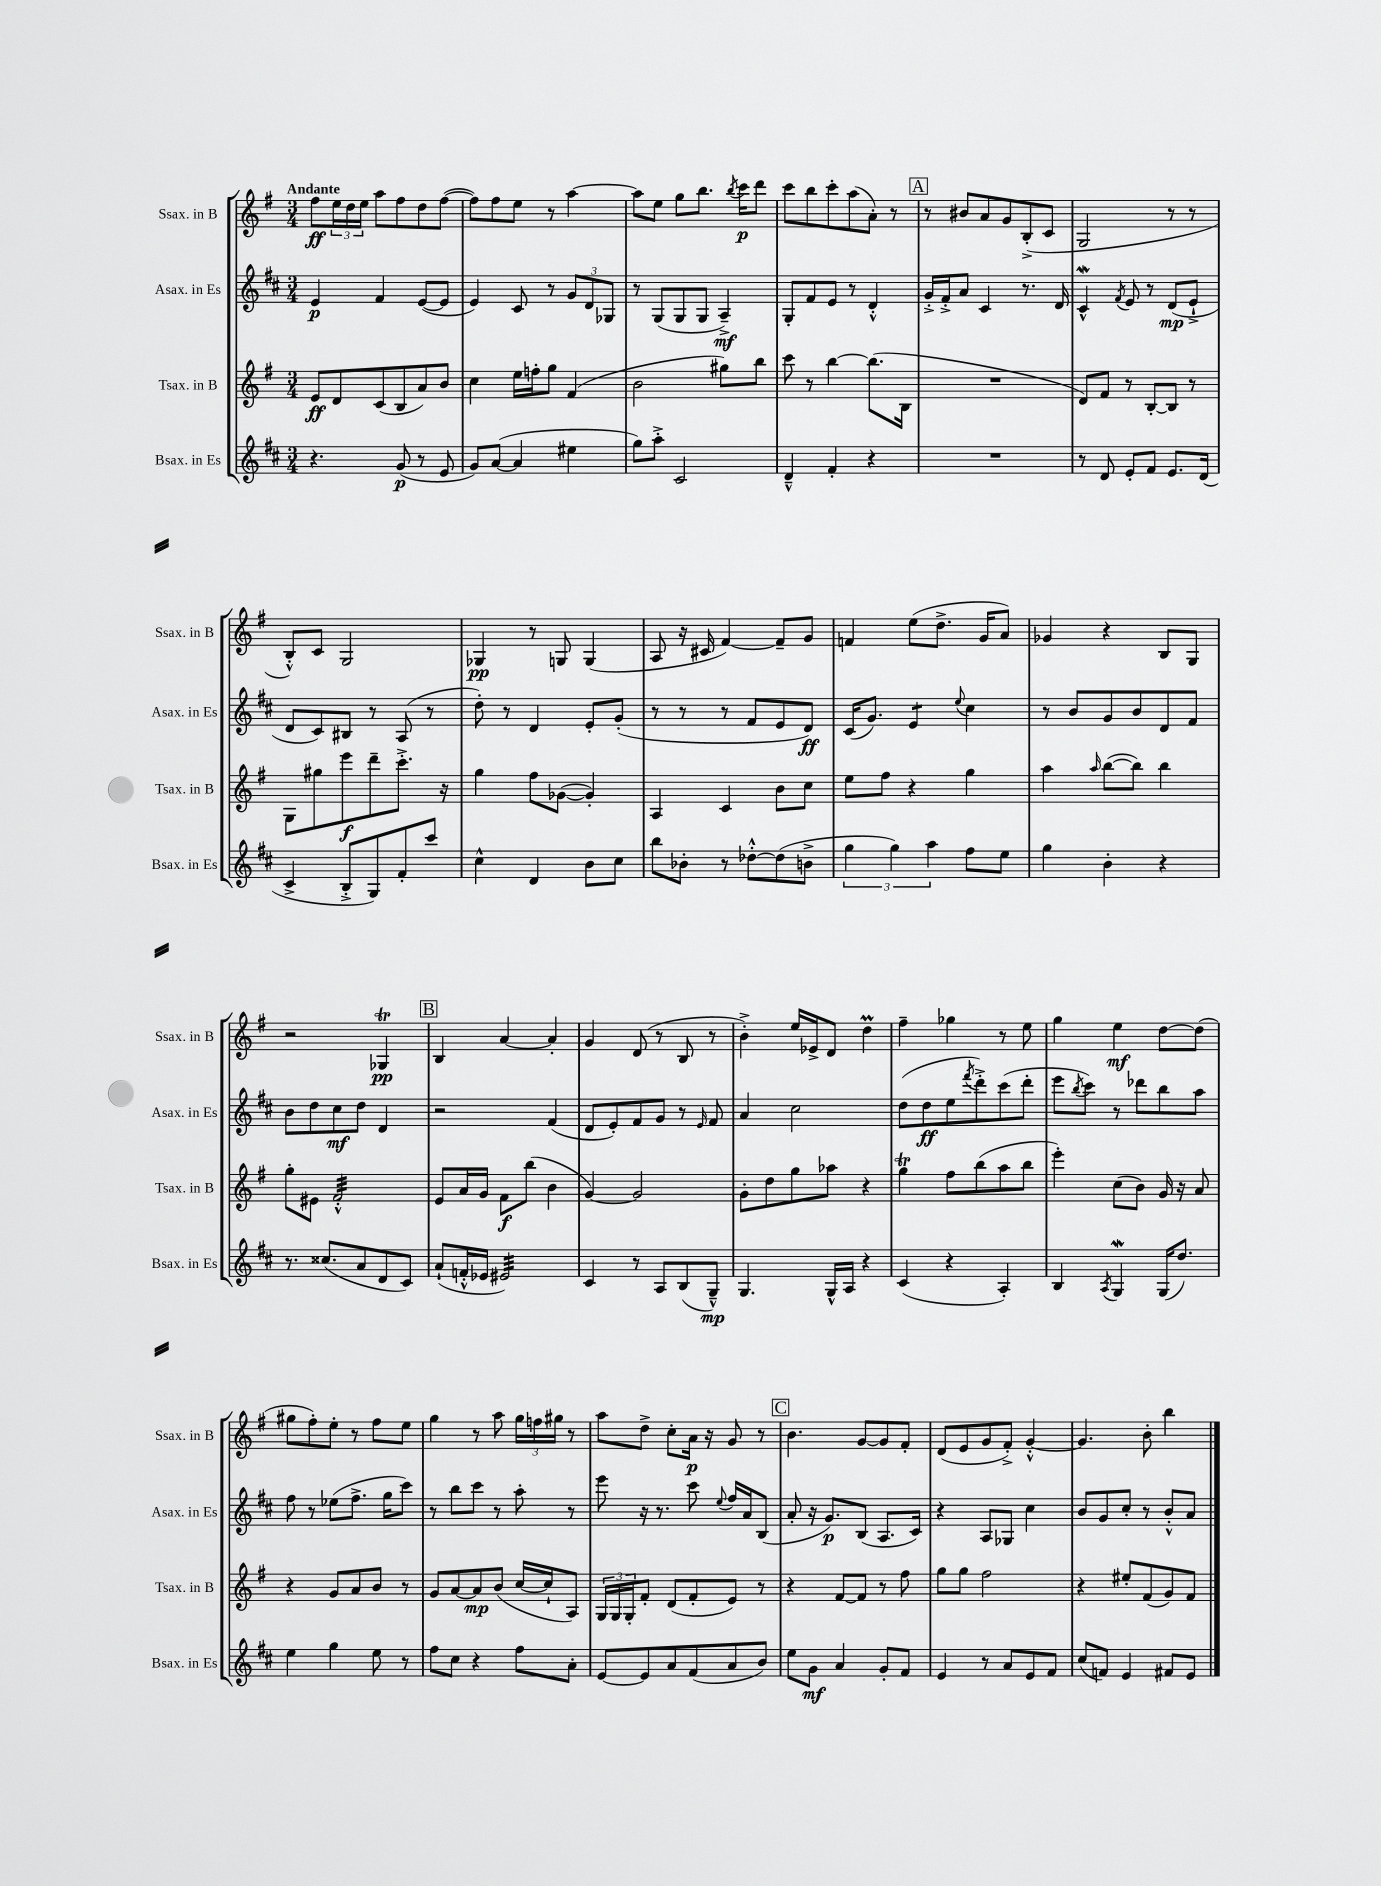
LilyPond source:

<<
\new StaffGroup <<
\new Staff = "s0" \with { instrumentName = "Ssax. in B" shortInstrumentName = "Ssax. in B" } {
    \clef treble \key g \major \numericTimeSignature \time 3/4 \tempo "Andante"
    fis''8\ff \tuplet 3/2 { e''16 d''16 e''16 } a''8 fis''8 d''8 fis''8~( |
    fis''8) fis''8 e''8 r8 a''4~ |
    a''8 e''8 g''8 b''8. \acciaccatura { b''8 } c'''16\p d'''8 |
    c'''8 b''8 c'''8-. a''8( a'8-.) r8 |
    \mark \markup { \box "A" } r8 bis'8 a'8 g'8 b8-.->( c'8 |
    g2 r8 r8 |
    b8-.-^) c'8 g2 |
    ges4\pp r8 g8 g4( |
    a8 r16 cis'16 fis'4~) fis'8-- g'8 |
    f'4 e''8( d''8.-> g'16 a'8) |
    ges'4 r4 b8 g8 |
    r2 ges4\trill\pp |
    \mark \markup { \box "B" } b4 a'4~ a'4-. |
    g'4 d'8( r8 b8 r8 |
    b'4-.->) e''16 ees'16-> d'8 d''4\prall |
    fis''4-- ges''4 r8 e''8 |
    g''4 e''4\mf d''8~ d''8( |
    gis''8 fis''8-.) e''8-. r8 fis''8 e''8 |
    g''4 r8 a''8 \tuplet 3/2 { g''16 f''16 gis''16 } r8 |
    a''8 d''8-> c''8-. a'16\p r16 g'8 r8 |
    \mark \markup { \box "C" } b'4. g'8~ g'8 fis'8-. |
    d'8( e'8 g'8 fis'8-.->) g'4~-.-^ |
    g'4. b'8-. b''4 \bar "|." |
}
\new Staff = "s1" \with { instrumentName = "Asax. in Es" shortInstrumentName = "Asax. in Es" } {
    \clef treble \key d \major \numericTimeSignature \time 3/4
    e'4\p fis'4 e'8~( e'8 |
    e'4) cis'8 r8 \tuplet 3/2 { g'8 d'8 ges8 } |
    r8 g8( g8 g8 a4--->\mf) |
    g8-. fis'8 e'8 r8 d'4-.-^ |
    \mark \markup { \box "A" } g'16-.-> fis'16-.-> a'8 cis'4 r8. d'16 |
    cis'4-^\mordent \acciaccatura { fis'8 } e'8 r8 d'8\mp( e'8-!-> |
    d'8 cis'8) bis8 r8 a8( r8 |
    d''8-.) r8 d'4 e'8-. g'8-.( |
    r8 r8 r8 fis'8 e'8 d'8\ff) |
    cis'16( g'8.) e'4:8 \appoggiatura { e''8 } cis''4 |
    r8 b'8 g'8 b'8 d'8 fis'8 |
    b'8 d''8 cis''8\mf d''8 d'4 |
    \mark \markup { \box "B" } r2 fis'4( |
    d'8 e'8-.) fis'8 g'8 r8 \grace { e'16 } fis'8 |
    a'4 cis''2 |
    d''8( d''8\ff e''8 \acciaccatura { fis'''8 } d'''8-.->) cis'''8( d'''8-. |
    e'''8 \acciaccatura { b''8 } cis'''8) r8 des'''8 b''8 a''8 |
    fis''8 r8 ees''8( fis''8.-> g''16 cis'''8) |
    r8 b''8 cis'''8 r8 a''8-. r8 |
    e'''8 r16 r8. cis'''8 \appoggiatura { e''8 } fis''16 a'16 b8( |
    \mark \markup { \box "C" } a'8-. r16 g'8.\p) b8( a8. cis'16) |
    r4 a8 ges8 cis''4 |
    b'8 g'8 cis''8-. r8 b'8-.-^ a'8 \bar "|." |
}
\new Staff = "s2" \with { instrumentName = "Tsax. in B" shortInstrumentName = "Tsax. in B" } {
    \clef treble \key g \major \numericTimeSignature \time 3/4
    e'8\ff d'8 c'8( b8 a'8) b'8 |
    c''4 e''16 f''16-. g''8 fis'4( |
    b'2 gis''8) b''8 |
    c'''8 r8 b''4~ b''8.( b16 |
    \mark \markup { \box "A" } R2. |
    d'8) fis'8 r8 b8~-. b8 r8 |
    g8 gis''8 e'''8\f d'''8-- c'''8.-.-> r16 |
    g''4 fis''8 ges'8~( ges'4-.) |
    a4 c'4 b'8 c''8 |
    e''8 fis''8 r4 g''4 |
    a''4 \grace { a''16 } b''8~( b''8) b''4 |
    g''8-. eis'8 fis'2:32-.-^ |
    \mark \markup { \box "B" } e'8 a'16 g'16 fis'8\f b''8( b'4 |
    g'4~) g'2 |
    g'8-. d''8 g''8 aes''8 r4 |
    g''4\trill fis''8 b''8( a''8 b''8 |
    e'''4-.) c''8( b'8) g'16 r16 a'8 |
    r4 g'8 a'8 b'8 r8 |
    g'8 a'8~ a'8\mp b'8( c''16~ c''16-! a8) |
    \tuplet 3/2 { g16 g16 g16-. } fis'8-. d'8( fis'8-. e'8) r8 |
    \mark \markup { \box "C" } r4 fis'8~ fis'8 r8 fis''8 |
    g''8 g''8 fis''2 |
    r4 eis''8-. fis'8( g'8) fis'8 \bar "|." |
}
\new Staff = "s3" \with { instrumentName = "Bsax. in Es" shortInstrumentName = "Bsax. in Es" } {
    \clef treble \key d \major \numericTimeSignature \time 3/4
    r4. g'8\p( r8 e'8 |
    g'8) a'8~( a'4 eis''4 |
    g''8) a''8-.-> cis'2 |
    d'4---^ fis'4-. r4 |
    \mark \markup { \box "A" } R2. |
    r8 d'8 e'8-. fis'8 e'8. d'16( |
    cis'4-> b8-.-> g8) fis'8-. cis'''8 |
    cis''4-^ d'4 b'8 cis''8 |
    b''8 bes'8-. r8 des''8~-.-^ des''8( b'8-> |
    \tuplet 3/2 { g''4 g''4) a''4 } fis''8 e''8 |
    g''4 b'4-. r4 |
    r8. cisis''8.( a'8 d'8 cis'8) |
    \mark \markup { \box "B" } a'8-!( f'16-.-^ ees'16 eis'2:32) |
    cis'4 r8 a8 b8( g8---^\mp) |
    g4. g16-^ a16 r4 |
    cis'4( r4 a4-.) |
    b4 \acciaccatura { a8 } g4\mordent g16( d''8.) |
    e''4 g''4 e''8 r8 |
    fis''8 cis''8 r4 fis''8 a'8-. |
    e'8~ e'8 a'8 fis'8( a'8 b'8) |
    \mark \markup { \box "C" } e''8 g'8\mf a'4 g'8-. fis'8 |
    e'4 r8 a'8 e'8 fis'8 |
    cis''8( f'8) e'4 fis'8 e'8 \bar "|." |
}
>>
>>
\layout { \context { \Score \remove "Bar_number_engraver" } }
